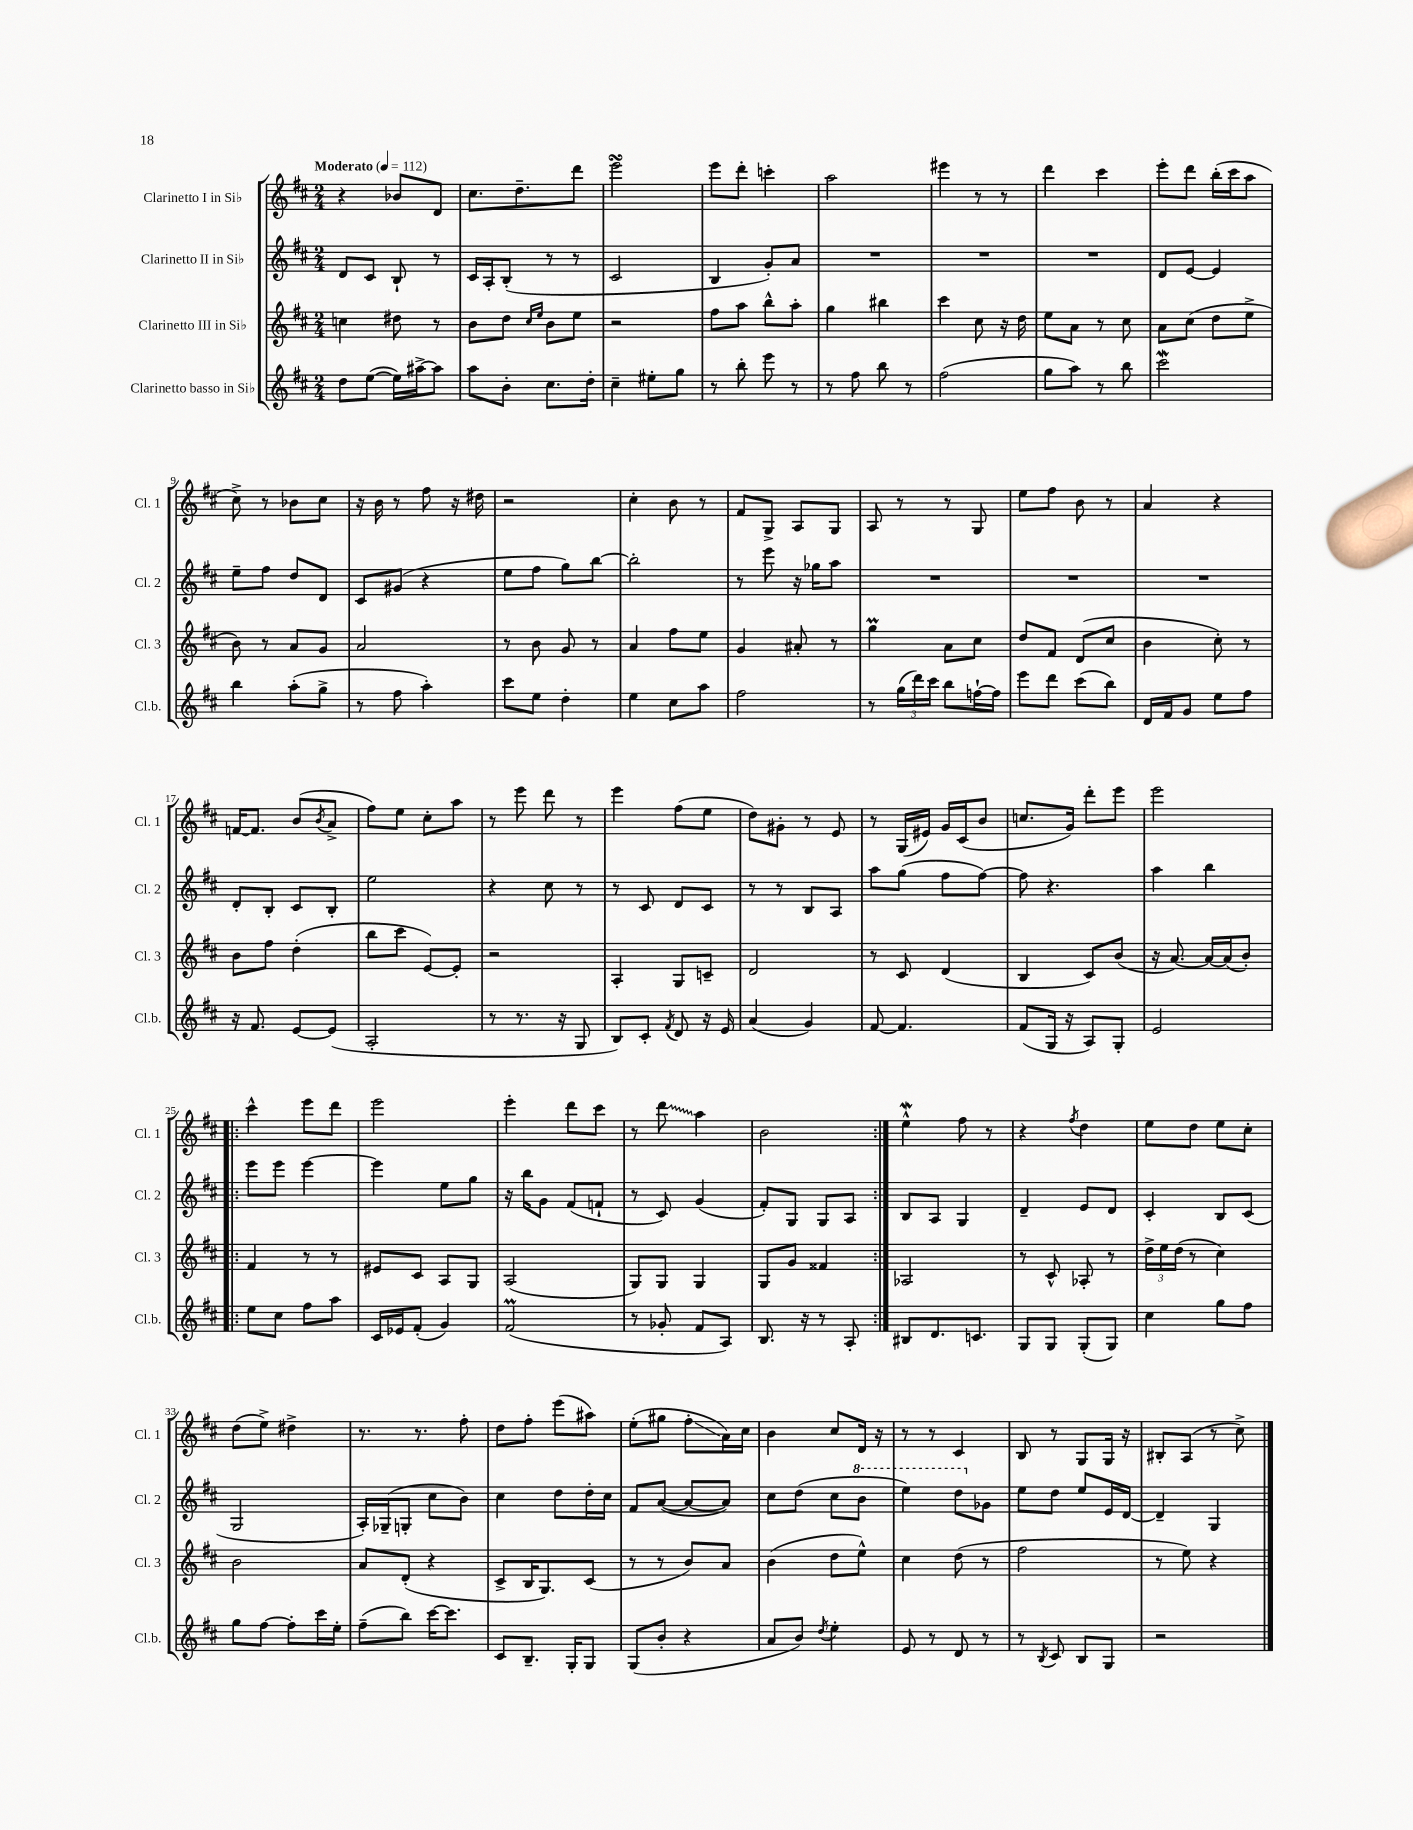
<<
\new StaffGroup <<
\new Staff = "s0" \with { instrumentName = "Clarinetto I in Sib" shortInstrumentName = "Cl. 1" } {
    \clef treble \key d \major \numericTimeSignature \time 2/4 \tempo "Moderato" 4 = 112
    r4 bes'8 d'8 |
    cis''8. d''8.-- d'''8 |
    e'''2\turn |
    e'''8 d'''8-. c'''4-. |
    a''2 |
    eis'''4 r8 r8 |
    d'''4 cis'''4 |
    e'''8-. d'''8 b''16-.( cis'''16 a''8 |
    cis''8->) r8 bes'8 cis''8 |
    r16 b'16 r8 fis''8 r16 dis''16 |
    r2 |
    cis''4-. b'8 r8 |
    fis'8 g8-> a8 g8 |
    a8 r8 r8 g8 |
    e''8 fis''8 b'8 r8 |
    a'4 r4 |
    f'16~ f'8. b'8( \acciaccatura { b'8 } a'8-> |
    fis''8) e''8 cis''8-. a''8 |
    r8 e'''8 d'''8 r8 |
    e'''4 fis''8( e''8 |
    d''8) gis'8-. r8 e'8 |
    r8 g16( eis'16) g'16 cis'16( b'8 |
    c''8. g'16) d'''8-. e'''8 |
    e'''2 |
    \repeat volta 2 { cis'''4-^ e'''8 d'''8 |
    e'''2 |
    e'''4-. d'''8 cis'''8 |
    r8 \once \override Glissando.style = #'zigzag d'''8\glissando a''4 |
    b'2 | }
    e''4-^\mordent fis''8 r8 |
    r4 \acciaccatura { fis''8 } d''4 |
    e''8 d''8 e''8 cis''8-. |
    d''8( e''8->) dis''4-> |
    r8. r8. fis''8-. |
    d''8 fis''8-. e'''8( ais''8) |
    e''8-.( gis''8 fis''8-.\glissando a'16) cis''16 |
    b'4 cis''8 d'16 r16 |
    r8 r8 cis'4 |
    b8 r8 g8 g16 r16 |
    bis8-. a8( r8 cis''8->) \bar "|." |
}
\new Staff = "s1" \with { instrumentName = "Clarinetto II in Sib" shortInstrumentName = "Cl. 2" } {
    \clef treble \key d \major \numericTimeSignature \time 2/4
    d'8 cis'8 b8-! r8 |
    cis'16 a16-. b8-.( r8 r8 |
    cis'2 |
    b4 g'8-.) a'8 |
    R2 |
    R2 |
    R2 |
    d'8 e'8~ e'4 |
    e''8-- fis''8 d''8 d'8 |
    cis'8 gis'8( r4 |
    e''8 fis''8 g''8) b''8~ |
    b''2-. |
    r8 e'''8 r16 ges''16 a''8 |
    R2 |
    R2 |
    R2 |
    d'8-. b8-. cis'8 b8-. |
    e''2 |
    r4 cis''8 r8 |
    r8 cis'8 d'8 cis'8 |
    r8 r8 b8 a8 |
    a''8 g''8( fis''8 fis''8~) |
    fis''8 r4. |
    a''4 b''4 |
    \repeat volta 2 { e'''8 e'''8 e'''4~ |
    e'''4 e''8 g''8 |
    r16 b''16 g'8 fis'8( f'8-! |
    r8 cis'8) g'4( |
    fis'8-.) g8 g8 a8 | }
    b8 a8 g4 |
    d'4-- e'8 d'8 |
    cis'4-. b8 cis'8( |
    g2 |
    a16-.) ges16--( g8-. cis''8 b'8) |
    cis''4 d''8 d''16-. cis''16 |
    fis'8 a'8~( a'8~ a'8) |
    cis''8 d''8( cis''8 \ottava #1 b''8 |
    e'''4) d'''8 \ottava #0 ges'8 |
    e''8 d''8 e''8 e'16 d'16~ |
    d'4-- g4 \bar "|." |
}
\new Staff = "s2" \with { instrumentName = "Clarinetto III in Sib" shortInstrumentName = "Cl. 3" } {
    \clef treble \key d \major \numericTimeSignature \time 2/4
    c''4 dis''8 r8 |
    b'8 d''8 \grace { cis''16 e''16 } b'8 e''8 |
    r2 |
    fis''8 a''8 b''8-^ a''8-. |
    g''4 bis''4 |
    cis'''4 cis''8 r16 d''16 |
    e''8 a'8 r8 cis''8 |
    a'8 cis''8( d''8 e''8-> |
    b'8) r8 a'8 g'8 |
    a'2 |
    r8 b'8 g'8 r8 |
    a'4 fis''8 e''8 |
    g'4 ais'8-. r8 |
    g''4\prall a'8 cis''8 |
    d''8 fis'8 d'8( cis''8 |
    b'4 cis''8-.) r8 |
    b'8 fis''8 d''4-.( |
    b''8 cis'''8 e'8~) e'8-. |
    r2 |
    a4-. g8 c'8-- |
    d'2 |
    r8 cis'8 d'4( |
    b4 cis'8) b'8( |
    r16 a'8.~) a'16~ a'16( b'8-.) |
    \repeat volta 2 { fis'4 r8 r8 |
    eis'8 cis'8 a8 g8 |
    a2( |
    g8) g8 g4 |
    g8 g'8 fisis'4 | }
    aes2 |
    r8 cis'8-^ aes8-. r8 |
    \tuplet 3/2 { d''16-> e''16 d''16( } r8 cis''4) |
    b'2 |
    a'8 d'8-.( r4 |
    cis'8-> b16 g8.) cis'8( |
    r8 r8 b'8) a'8 |
    b'4( d''8 e''8-^) |
    cis''4 d''8( r8 |
    fis''2 |
    r8 e''8) r4 \bar "|." |
}
\new Staff = "s3" \with { instrumentName = "Clarinetto basso in Sib" shortInstrumentName = "Cl.b." } {
    \clef treble \key d \major \numericTimeSignature \time 2/4
    d''8 e''8~( e''16) ais''16~-> ais''8 |
    a''8 b'8-. cis''8. d''16-. |
    cis''4-- eis''8-. g''8 |
    r8 b''8-. e'''8 r8 |
    r8 fis''8 b''8 r8 |
    fis''2( |
    g''8 a''8) r8 b''8 |
    cis'''2\mordent |
    b''4 a''8-.( g''8-> |
    r8 fis''8 a''4-.) |
    cis'''8 e''8 d''4-. |
    e''4 cis''8 a''8 |
    fis''2 |
    r8 \tuplet 3/2 { g''16( d'''16) cis'''16 } b''8 f''16~-! f''16 |
    e'''8 d'''8 cis'''8( b''8) |
    d'16 fis'16 g'8 e''8 fis''8 |
    r16 fis'8. e'8~ e'8( |
    a2-. |
    r8 r8. r16 g8 |
    b8) cis'8-. \acciaccatura { fis'8 } d'8 r16 e'16 |
    a'4( g'4) |
    fis'8~ fis'4. |
    fis'8( g16 r16 a8) g8-. |
    e'2 |
    \repeat volta 2 { e''8 cis''8 fis''8 a''8 |
    cis'16 ees'16 fis'8-.( g'4) |
    fis'2\prall( |
    r8 ges'8-. fis'8 a8) |
    b8. r16 r8 a8-. | }
    bis8 d'8. c'8. |
    g8 g8 g8-.( g8) |
    cis''4 g''8 fis''8 |
    g''8 fis''8~ fis''8-. cis'''16 e''16-. |
    fis''8--( b''8) cis'''16~ cis'''8. |
    cis'8 b8.-- g16-. g8 |
    g8( b'8-. r4 |
    a'8 b'8) \acciaccatura { d''8 } e''4-. |
    e'8 r8 d'8 r8 |
    r8 \acciaccatura { b8 } cis'8 b8 g8 |
    r2 \bar "|." |
}
>>
>>
